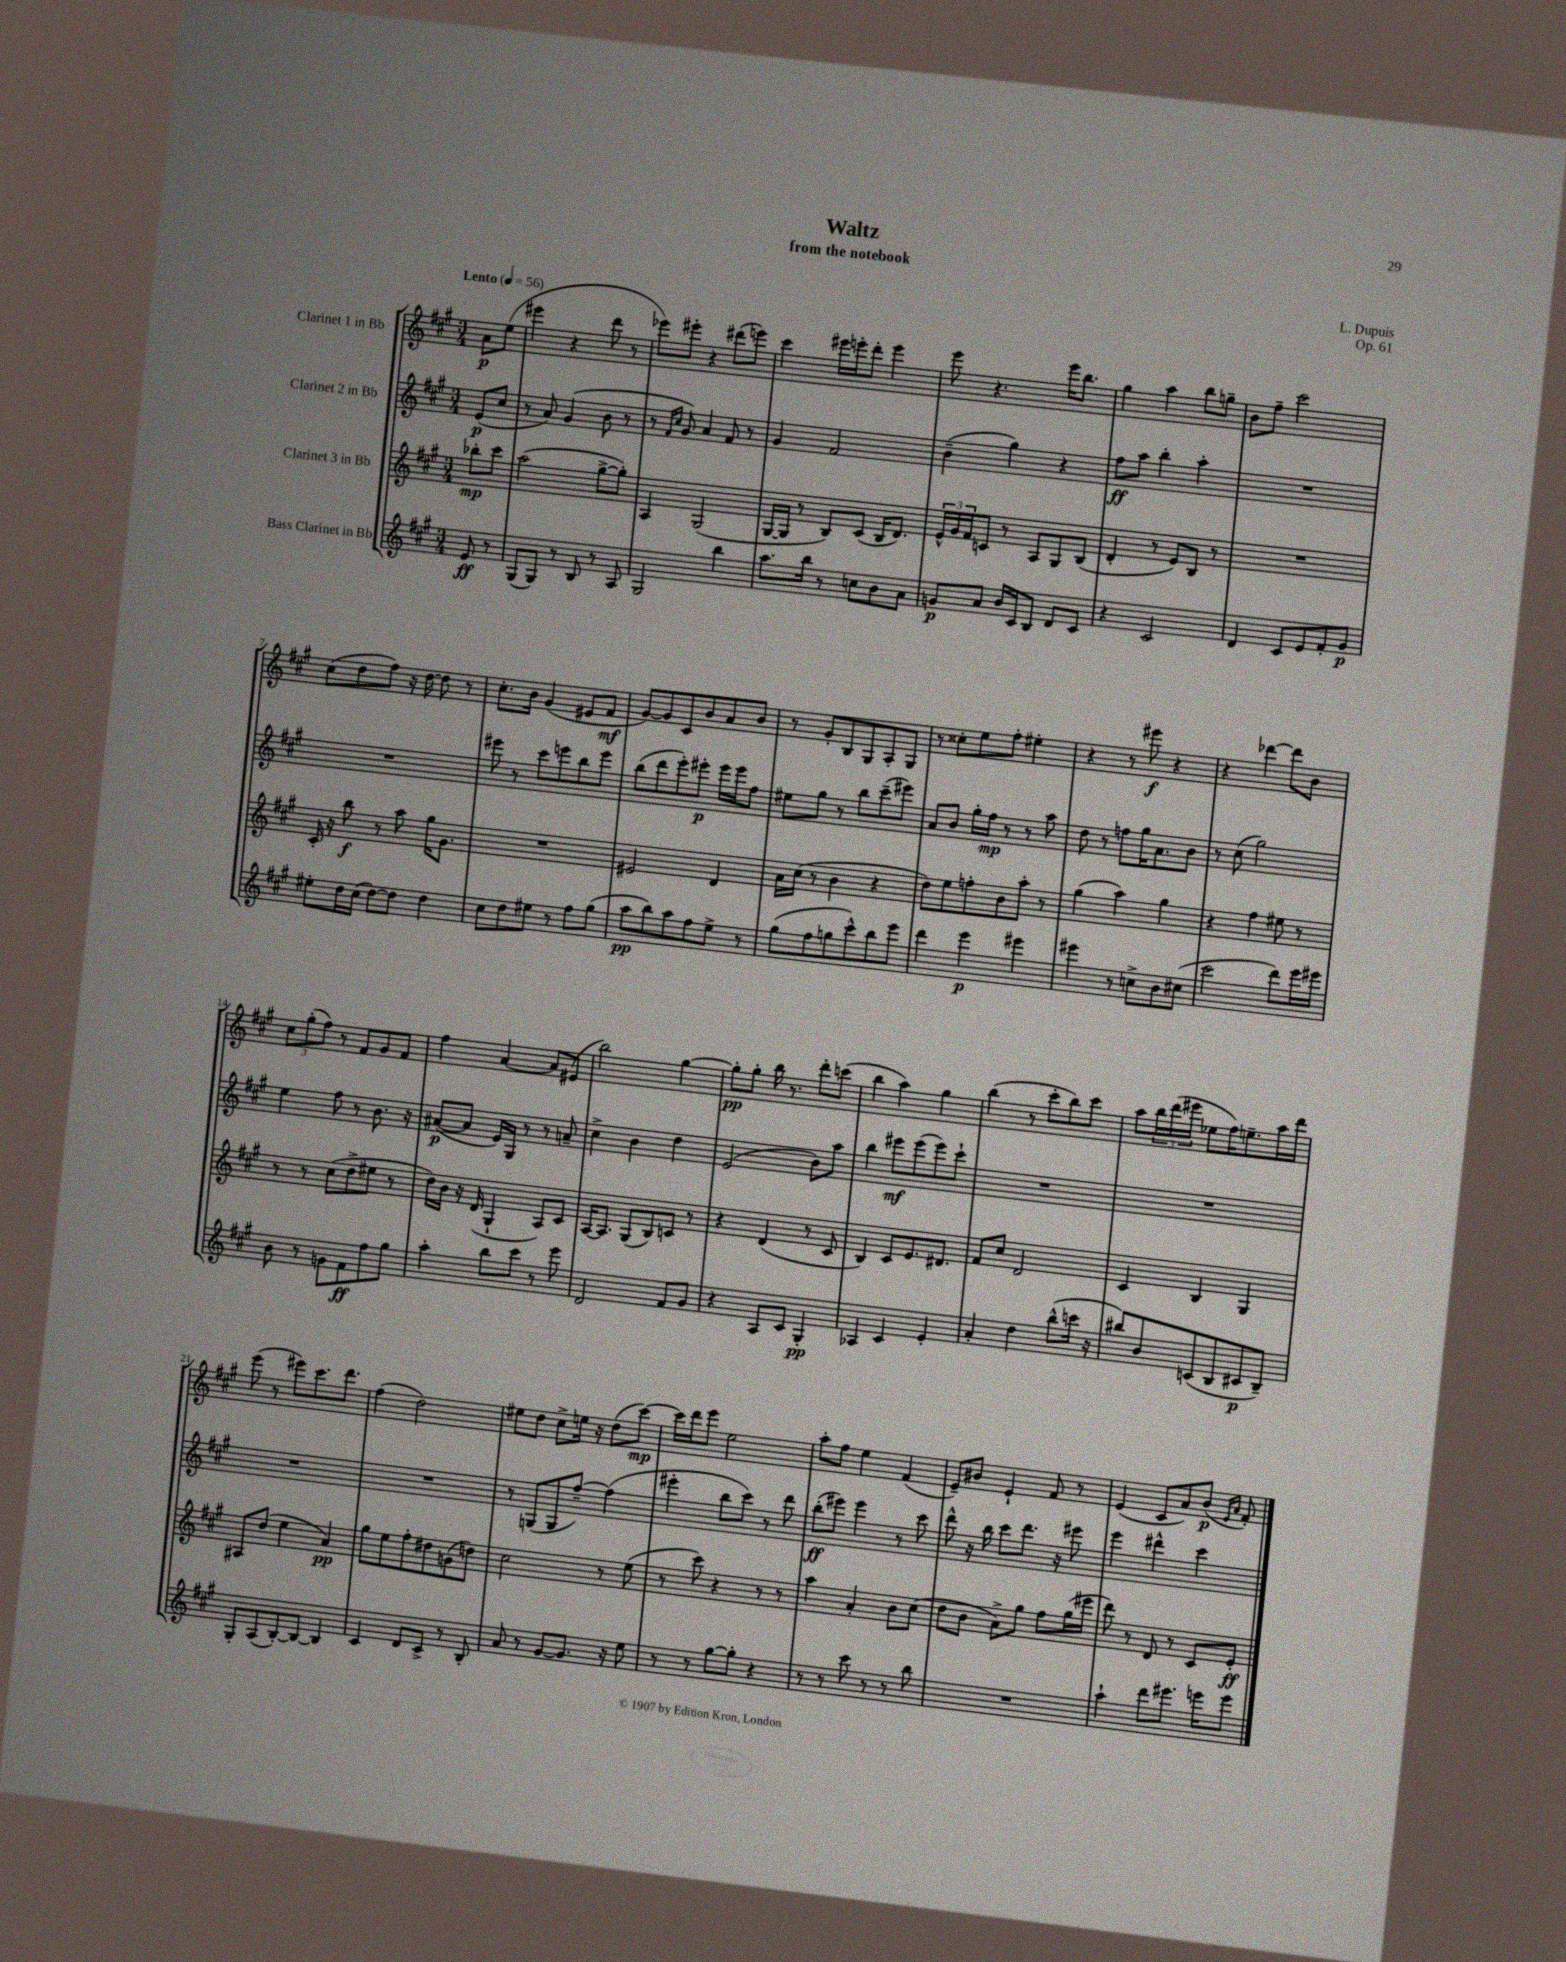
\header { title = "Waltz" composer = "L. Dupuis" subtitle = "from the notebook" opus = "Op. 61" }
<<
\new StaffGroup <<
\new Staff = "s0" \with { instrumentName = "Clarinet 1 in Bb" } {
    \clef treble \key a \major \numericTimeSignature \time 3/4 \partial 4 \tempo "Lento" 4 = 56
    a'8\p e''8( |
    eis'''4 r4 d'''8 r8 |
    ees'''8) eis'''8-. r4 dis'''8( e'''8) |
    cis'''4 eis'''16 e'''16-. d'''8-. e'''4 |
    e'''8 r4. e'''16 b''8. |
    gis''4 a''4 b''8 g''8-- |
    b'8 fis''8-- cis'''2 |
    cis''8( d''8 fis''8) r16 d''16~ d''8 r8 |
    cis''8.-. b'16 gis'4( eis'8 fis'8\mf |
    gis'8~) gis'8 cis'8 b'8 a'8 b'8 |
    r8 gis'8-. b8 gis8 a8-. gis8 |
    r8 cisis''8-. e''8 fis''8-. eis''4-. |
    r4 r8 eis'''8\f r4 |
    r4 des'''4~ des'''8 b'8 |
    \tuplet 3/2 { cis''8 gis''8-.( fis''8) } r8 fis'8 gis'8 fis'8 |
    fis''4 a'4~ a'8 eis'8( |
    b''2) gis''4~ |
    gis''8-.\pp gis''8-. b''16 r8. d'''8-. c'''8( |
    b''4 a''4) gis''4 |
    b''4( r8 cis'''8-. b''8) cis'''8 |
    a''8 \tuplet 3/2 { b''16 d'''16( eis'''16 } ees''8 fis''16) e''8.-- a''16 d'''16 |
    e'''8( r8 eis'''8) cis'''8. d'''8. |
    fis''4( d''2) |
    eis''8 d''8 cis''8-> e''16 r16 d''8( cis'''8~\mp) |
    cis'''16 d'''16 e'''8 e''2 |
    a''8-. fis''8 e''4 fis'4( |
    e'8--) bis'8 e'4-! fis'8 r8 |
    e'4( cis'8 a'8) b'8\p( \grace { e'16 a'16 } fis'8-.) \bar "|." |
}
\new Staff = "s1" \with { instrumentName = "Clarinet 2 in Bb" } {
    \clef treble \key a \major \numericTimeSignature \time 3/4 \partial 4
    e'8\p( cis''8 |
    r8 a'8) gis'4( b'8 r8 |
    r8 \grace { fis'16 cis''16 } gis'8) a'4 fis'8 r8 |
    gis'4 fis'2 |
    b'4--( gis''4) r4 |
    fis''8\ff a''8 b''4-. a''4-. |
    R2. |
    R2. |
    eis'''8 r8 cis'''8 e'''8 b''8 e'''8 |
    b''8( d'''8 e'''8-.) eis'''8-.\p eis'''16 eis'''16 fis''8 |
    eis''8 gis''8 r8 b''8 cis'''8--( eis'''8) |
    a'8 b'8 gis''16-. fis''16\mp r8 r8 a''8 |
    d''8 r8 f''8 gis''16 a'8. b'8 |
    r8 cis''8( gis''2) |
    e''4 fis''8 r8 b'8. r16 |
    ais'8~\p( ais'8 e'16) gis16 r8 r8 a'8-- |
    cis''4-> b'4 d''4 |
    e'2( b'8) a''8 |
    b''4 eis'''8\mf eis'''8( eis'''8) cis'''8-! |
    R2. |
    R2. |
    R2. |
    R2. |
    r8 g8( g8 fis''8~--) fis''4( |
    eis'''4-. b''8 cis'''8) r8 d'''8 |
    b''8-.\ff( eis'''8) eis'''4 r8 cis'''8 |
    d'''8-^ r16 b''16 cis'''8 d'''8. r16 eis'''8 |
    e'''4 dis'''4-^ cis'''4 \bar "|." |
}
\new Staff = "s2" \with { instrumentName = "Clarinet 3 in Bb" } {
    \clef treble \key a \major \numericTimeSignature \time 3/4 \partial 4
    bes''8-.\mp cis'''8 |
    a''2( gis''8~-> gis''8-.) |
    a4 gis2( |
    gis16~ gis16 r8 b8) cis'8( b16 d'8.) |
    \tuplet 3/2 { e'16-^ gis'16 fis'16 } c'8 r8 a8 gis8 b8( |
    d'4-. r8 e'8) b8 r8 |
    R2. |
    cis'16-. r16 b''8\f r8 a''8 gis''16 gis'8. |
    R2. |
    eis'2 d'4 |
    a'16 cis''16( r8 b'4 r4 |
    d''8) e''8 f''8-. b'8 a''8-. r8 |
    gis''4( a''4) gis''4 |
    r4 fis''4 eis''8 r8 |
    r8 r8 cis''8( d''8-> eis''8 r8 |
    d''16) b'16 r16 d'16( gis4-! a8) cis'8 |
    a16~ a8. gis8( b8) c'8 r8 |
    r4 d'4( r8 cis'8 |
    b4) cis'8 e'8. dis'8. |
    fis'8 cis''8 d'2 |
    cis'4 b4 gis4 |
    ais8 d''8( e''4 a'4\pp) |
    gis''8 e''8 fis''8-. dis''8 g'8( d''8) |
    cis''2 r8 e''8( |
    r8 cis'''8) r4 r8 r8 |
    a''4 a'4-. b'8 cis''8( |
    d''8 b'8 a'8->) gis''8 fis''8 gis''16( eis'''16 |
    d'''8) r8 d'8 r8 cis'8 e'8-.\ff \bar "|." |
}
\new Staff = "s3" \with { instrumentName = "Bass Clarinet in Bb" } {
    \clef treble \key a \major \numericTimeSignature \time 3/4 \partial 4
    e'8\ff r8 |
    gis8( gis8) r8 b8 r8 a8 |
    gis2 b''4 |
    a''8. b''16 r8 c''8 b'8 a'8 |
    g'8\p a'8 b'16 cis'16 b8 d'8 cis'8 |
    r4 cis'2 |
    d'4 cis'8 e'8 fis'8-. gis'8\p |
    eis''8-. d''16 cis''16( d''8~) d''8 d''4 |
    cis''8 d''8 eis''8 r8 fis''8 gis''8( |
    a''8\pp b''8) a''8 fis''8 e''8-> r8 |
    gis''8( fis''8 g''8 cis'''8-^) b''8 e'''8 |
    d'''4 e'''4\p eis'''4 |
    eis'''4 r8 c''8-> b'8 cis''8( |
    cis'''2 d'''8) e'''16 eis'''16 |
    b'8 r8 g'8 fis'8\ff fis''8 gis''8 |
    a''4-. b''8 cis'''8 r8 e'''8 |
    d'2 fis'8 gis'8 |
    r4 a8 cis'8 gis4-.\pp |
    aes4 cis'4 e'4-. |
    a'4-. d''4 b''8-^( c'''16 r16 |
    bis''8) b'8 c'8( b8 cis'8\p b8--) |
    gis8-. a8( b8~-.) b8~ b4 |
    cis'4 d'8 cis'8-> r8 b8-. |
    a'8 r8 gis'8~ gis'8. r16 e''8 |
    r8 r8 gis''8~ gis''8-. r4 |
    r8 r8 cis'''8 r8 r8 b''8 |
    R2. |
    a''4-! d'''8 eis'''8. e'''16 e'''8 \bar "|." |
}
>>
>>
